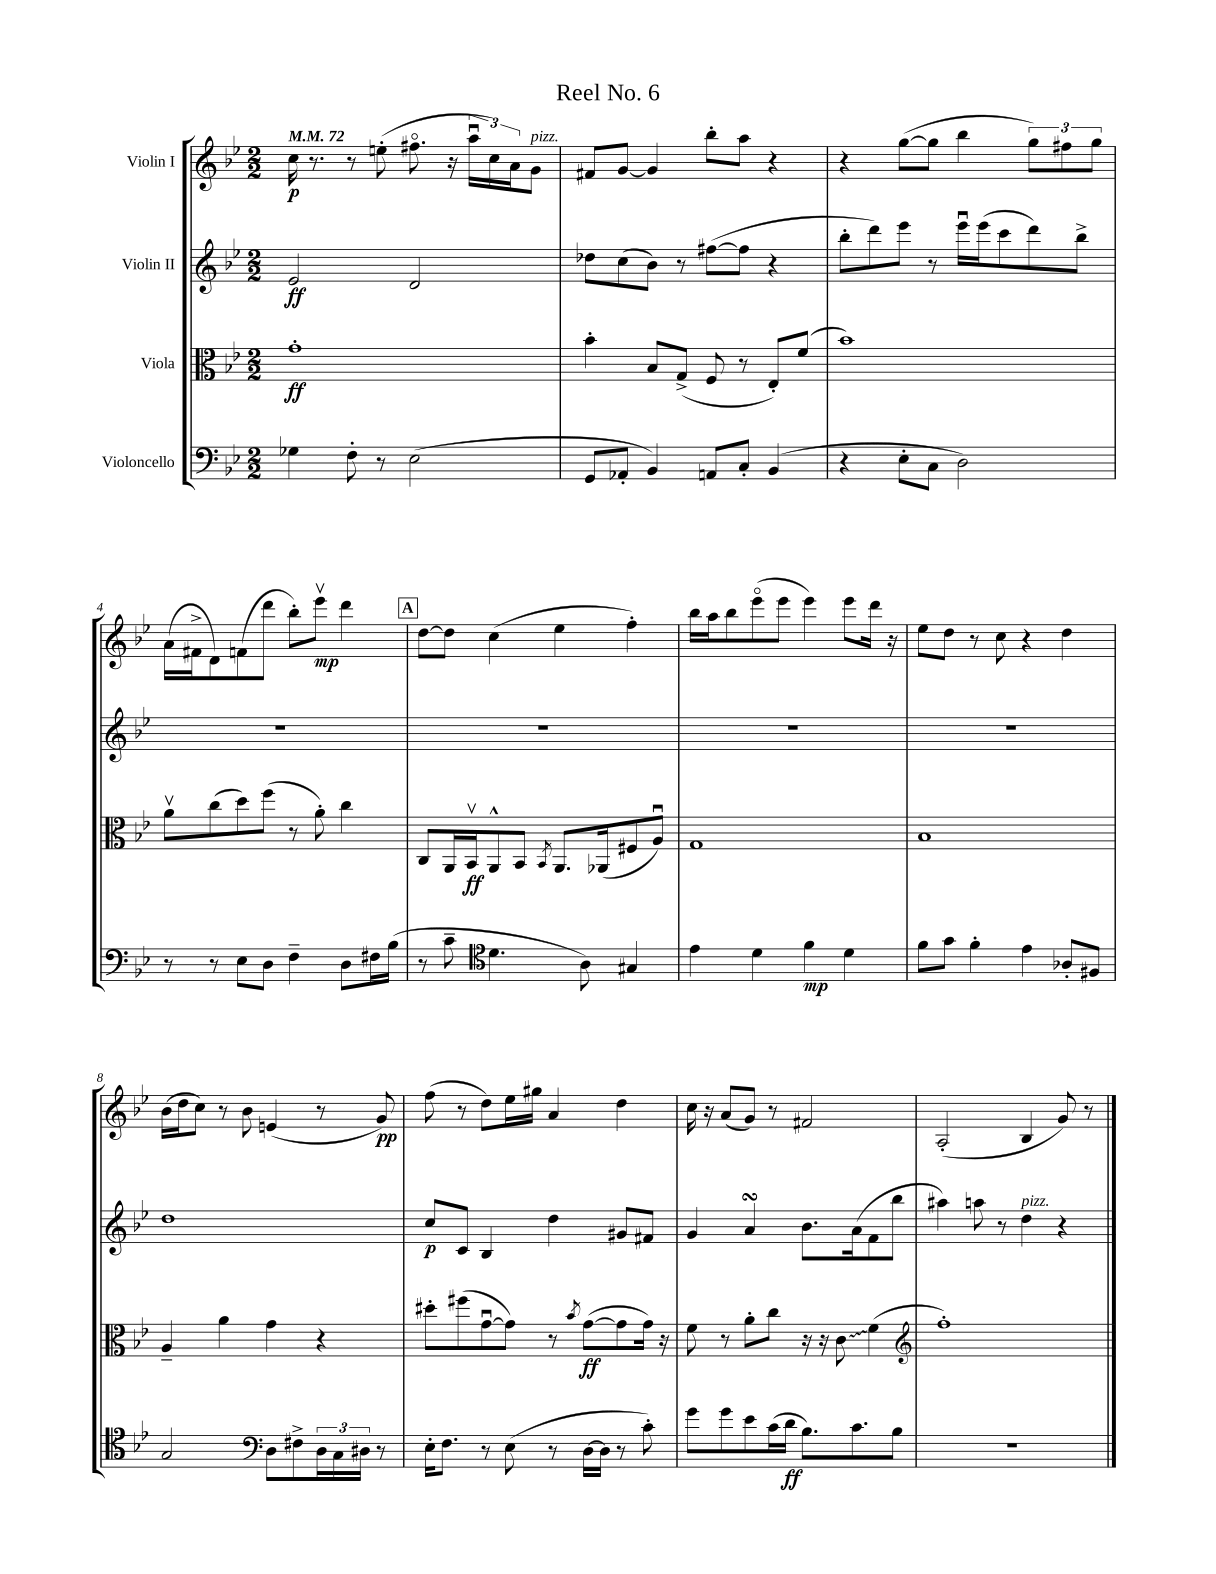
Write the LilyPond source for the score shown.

\header { title = "Reel No. 6" }
<<
\new StaffGroup <<
\new Staff = "s0" \with { instrumentName = "Violin I" } {
    \clef treble \key bes \major \numericTimeSignature \time 2/2 \tempo 4 = 72
    c''16\p r8. r8 e''8-.( fis''8.\flageolet r16 \tuplet 3/2 { a''16\downbow c''16) a'16 } g'8^\markup { \italic "pizz." } |
    fis'8 g'8~ g'4 bes''8-. a''8 r4 |
    r4 g''8~( g''8 bes''4 \tuplet 3/2 { g''8) fis''8 g''8 } |
    a'16( fis'16-> d'8) f'8( d'''8 bes''8-.) ees'''8\upbow\mp d'''4 |
    \mark \markup { \box "A" } d''8~ d''8 c''4( ees''4 f''4-.) |
    bes''16 a''16 bes''8 ees'''8\flageolet( ees'''8 ees'''4) ees'''8 d'''16 r16 |
    ees''8 d''8 r8 c''8 r4 d''4 |
    bes'16( d''16 c''8) r8 bes'8 e'4( r8 g'8\pp) |
    f''8( r8 d''8) ees''16 gis''16 a'4 d''4 |
    c''16 r16 a'8( g'8) r8 fis'2 |
    a2-.( bes4 g'8) r8 \bar "|." |
}
\new Staff = "s1" \with { instrumentName = "Violin II" } {
    \clef treble \key bes \major \numericTimeSignature \time 2/2
    ees'2\ff d'2 |
    des''8 c''8( bes'8) r8 fis''8~( fis''8 r4 |
    bes''8-. d'''8) ees'''8 r8 ees'''16\downbow ees'''16( c'''8 d'''8) bes''8-> |
    R1 |
    \mark \markup { \box "A" } R1 |
    R1 |
    R1 |
    d''1 |
    c''8\p c'8 bes4 d''4 gis'8 fis'8 |
    g'4 a'4\turn bes'8. a'16( f'8 bes''8 |
    ais''4) a''8 r8 d''4^\markup { \italic "pizz." } r4 \bar "|." |
}
\new Staff = "s2" \with { instrumentName = "Viola" } {
    \clef alto \key bes \major \numericTimeSignature \time 2/2
    g'1-.\ff |
    bes'4-. bes8 g8->( f8 r8 ees8-.) f'8( |
    bes'1) |
    a'8\upbow c''8( d''8) f''8( r8 a'8-.) c''4 |
    \mark \markup { \box "A" } c8 a,16 bes,16\upbow\ff a,8-^ bes,8 \acciaccatura { bes,8 } a,8. aes,16( fis8 a8\downbow) |
    g1 |
    bes1 |
    a4-- a'4 g'4 r4 |
    dis''8-. fis''8( g'8~\downbow g'8) r8 \acciaccatura { bes'8 } g'8~\ff( g'8 g'16) r16 |
    f'8 r8 a'8-. c''8 r16 r16 \once \override Glissando.style = #'zigzag c'8\glissando f'4( |
    \clef treble f''1-.) \bar "|." |
}
\new Staff = "s3" \with { instrumentName = "Violoncello" } {
    \clef bass \key bes \major \numericTimeSignature \time 2/2
    ges4 f8-. r8 ees2( |
    g,8 aes,8-. bes,4) a,8 c8-. bes,4( |
    r4 ees8-. c8 d2) |
    r8 r8 ees8 d8 f4-- d8 fis16 bes16( |
    \mark \markup { \box "A" } r8 c'8-- \clef tenor d'4. a8) gis4 |
    ees'4 d'4 f'4\mp d'4 |
    f'8 g'8 f'4-. ees'4 aes8-. fis8 |
    g2 \clef bass d8 fis8-> \tuplet 3/2 { d16 c16 dis16 } r8 |
    ees16-. f8. r8 ees8( r8 d16~ d16 r8 c'8-.) |
    g'8 g'8 ees'8 c'16( d'16\ff bes8.) c'8. bes8 |
    r1 \bar "|." |
}
>>
>>
